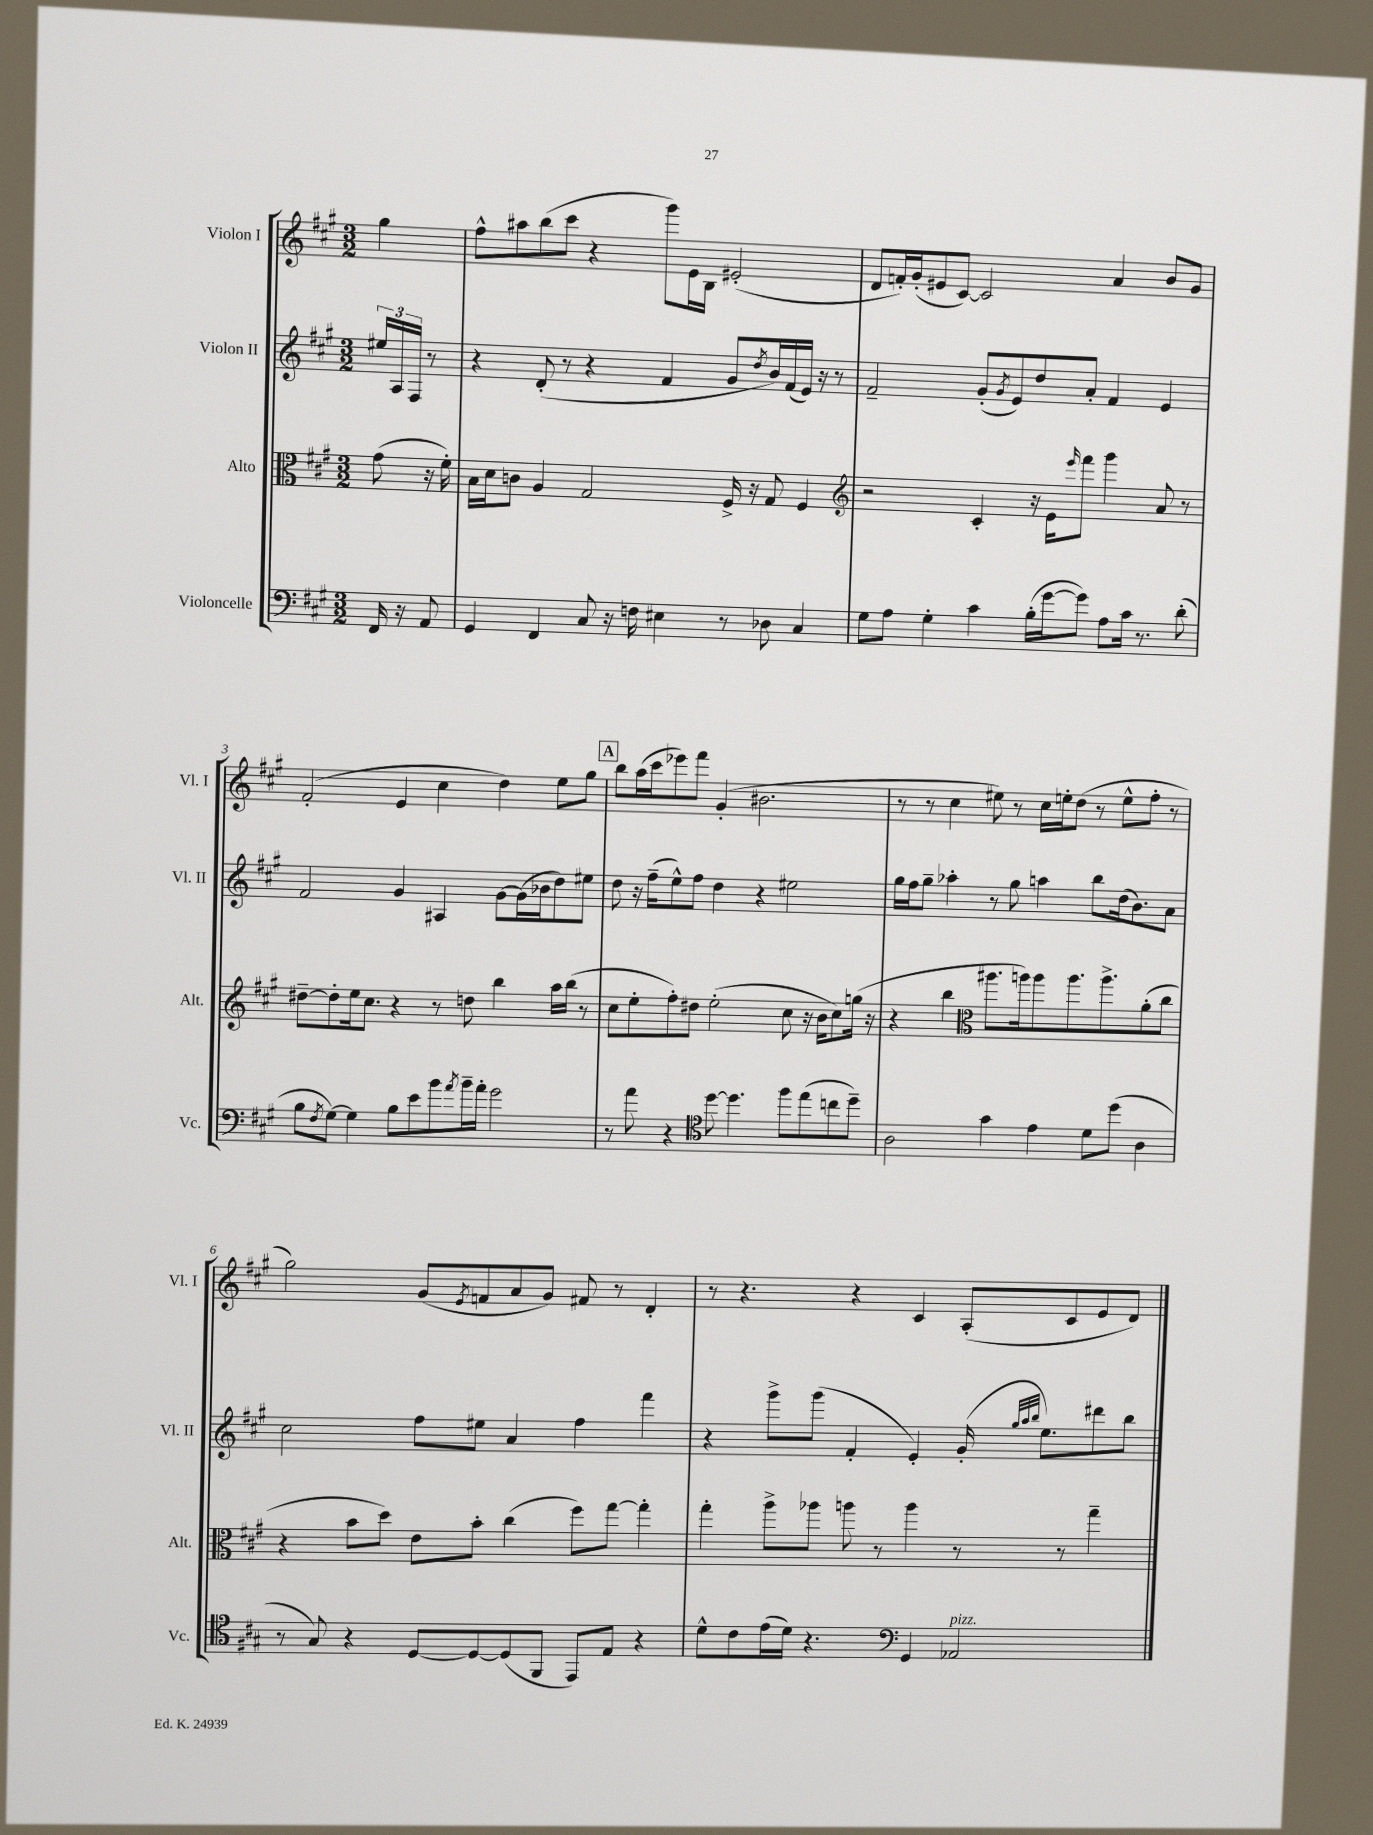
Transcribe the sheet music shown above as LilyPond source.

<<
\new StaffGroup <<
\new Staff = "s0" \with { instrumentName = "Violon I" shortInstrumentName = "Vl. I" } {
    \clef treble \key a \major \numericTimeSignature \time 3/2 \partial 4
    gis''4 |
    fis''8-^ ais''8 b''8( cis'''8 r4 gis'''8) e'16 b16 eis'2-.( |
    d'8 f'16-.) gis'16-.( eis'8 cis'8~) cis'2 a'4 b'8 gis'8 |
    fis'2-.( e'4 cis''4 d''4) e''8 gis''8 |
    \mark \markup { \box "A" } b''8 a''16( cis'''16 ees'''8) fis'''8 gis'4-.( bis'2. |
    r8 r8 cis''4 eis''8) r8 cis''16 e''16-. d''8( r8 e''8-^ fis''8-. r8 |
    gis''2) gis'8( \acciaccatura { e'8 } f'8 a'8 gis'8) fis'8 r8 d'4-. |
    r8 r4. r4 cis'4 a8-.( cis'8 e'8 d'8) \bar "|." |
}
\new Staff = "s1" \with { instrumentName = "Violon II" shortInstrumentName = "Vl. II" } {
    \clef treble \key a \major \numericTimeSignature \time 3/2 \partial 4
    \tuplet 3/2 { eis''16 a16 fis16 } r8 |
    r4 d'8-.( r8 r4 fis'4 gis'8 \acciaccatura { d''8 } b'16) fis'16( e'16) r16 r8 |
    fis'2-- gis'8-.( \acciaccatura { gis'8 } e'8) d''8 a'8-. fis'4 e'4 |
    fis'2 gis'4 ais4 gis'8~ gis'16( bes'16 d''8) eis''8 |
    \mark \markup { \box "A" } d''8 r16 fis''16--( e''8-^) fis''8 d''4 r4 eis''2 |
    gis''16 fis''16 gis''8-- aes''4-. r8 gis''8 a''4 b''8 d''16( b'8.) a'8 |
    cis''2 fis''8 eis''8 a'4 fis''4 fis'''4 |
    r4 gis'''8-> gis'''8( fis'4-. e'4-.) gis'16-.( \grace { gis''32 a''32 b''32 } e''8.) dis'''8 b''8 \bar "|." |
}
\new Staff = "s2" \with { instrumentName = "Alto" shortInstrumentName = "Alt." } {
    \clef alto \key a \major \numericTimeSignature \time 3/2 \partial 4
    gis'8( r16 fis'16-.) |
    b16 d'16 c'8 a4 gis2 fis16-> r16 gis8 fis4 |
    \clef treble r2 cis'4-. r16 e'16 \grace { e'''16 } fis'''8 gis'''4 a'8 r8 |
    dis''8~-- dis''8-. e''16 cis''8. r4 r8 d''8 b''4 a''16 b''16( r8 |
    \mark \markup { \box "A" } cis''8 e''8-. fis''8-.) dis''8 e''2-.( cis''8 r16 b'16 cis''8) g''16( r16 |
    r4 b''4 \clef alto ais''8. a''16) a''8 a''8. a''8.-> a'8-.( cis''8 |
    r4 b'8 d''8) e'8 b'8-. cis''4( fis''8) gis''8~ gis''4-. |
    gis''4-. a''8-> aes''8 a''8 r8 a''4 r8 r8 gis''4-- \bar "|." |
}
\new Staff = "s3" \with { instrumentName = "Violoncelle" shortInstrumentName = "Vc." } {
    \clef bass \key a \major \numericTimeSignature \time 3/2 \partial 4
    fis,16 r16 a,8 |
    gis,4 fis,4 cis8 r16 f16 eis4 r8 des8 cis4 |
    gis8 a8 gis4-. cis'4 b16-.( gis'16~ gis'8) a8 cis'16 r8. d'8-.( |
    b8 \acciaccatura { fis8 } gis8~) gis4 b8 e'8 b'8 \acciaccatura { a'8 } b'16-- a'16-. gis'2 |
    \mark \markup { \box "A" } r8 a'8 r4 \clef tenor d''8~ d''4. fis''8 e''8( c''8 d''8--) |
    a2 gis'4 e'4 d'8 d''8( a4 |
    r8 gis8) r4 d8~ d8~ d8( fis,8 e,8) e8 r4 |
    d'8-^ cis'8 e'16( d'16) r4. \clef bass gis,4 aes,2^\markup { \italic "pizz." } \bar "|." |
}
>>
>>
